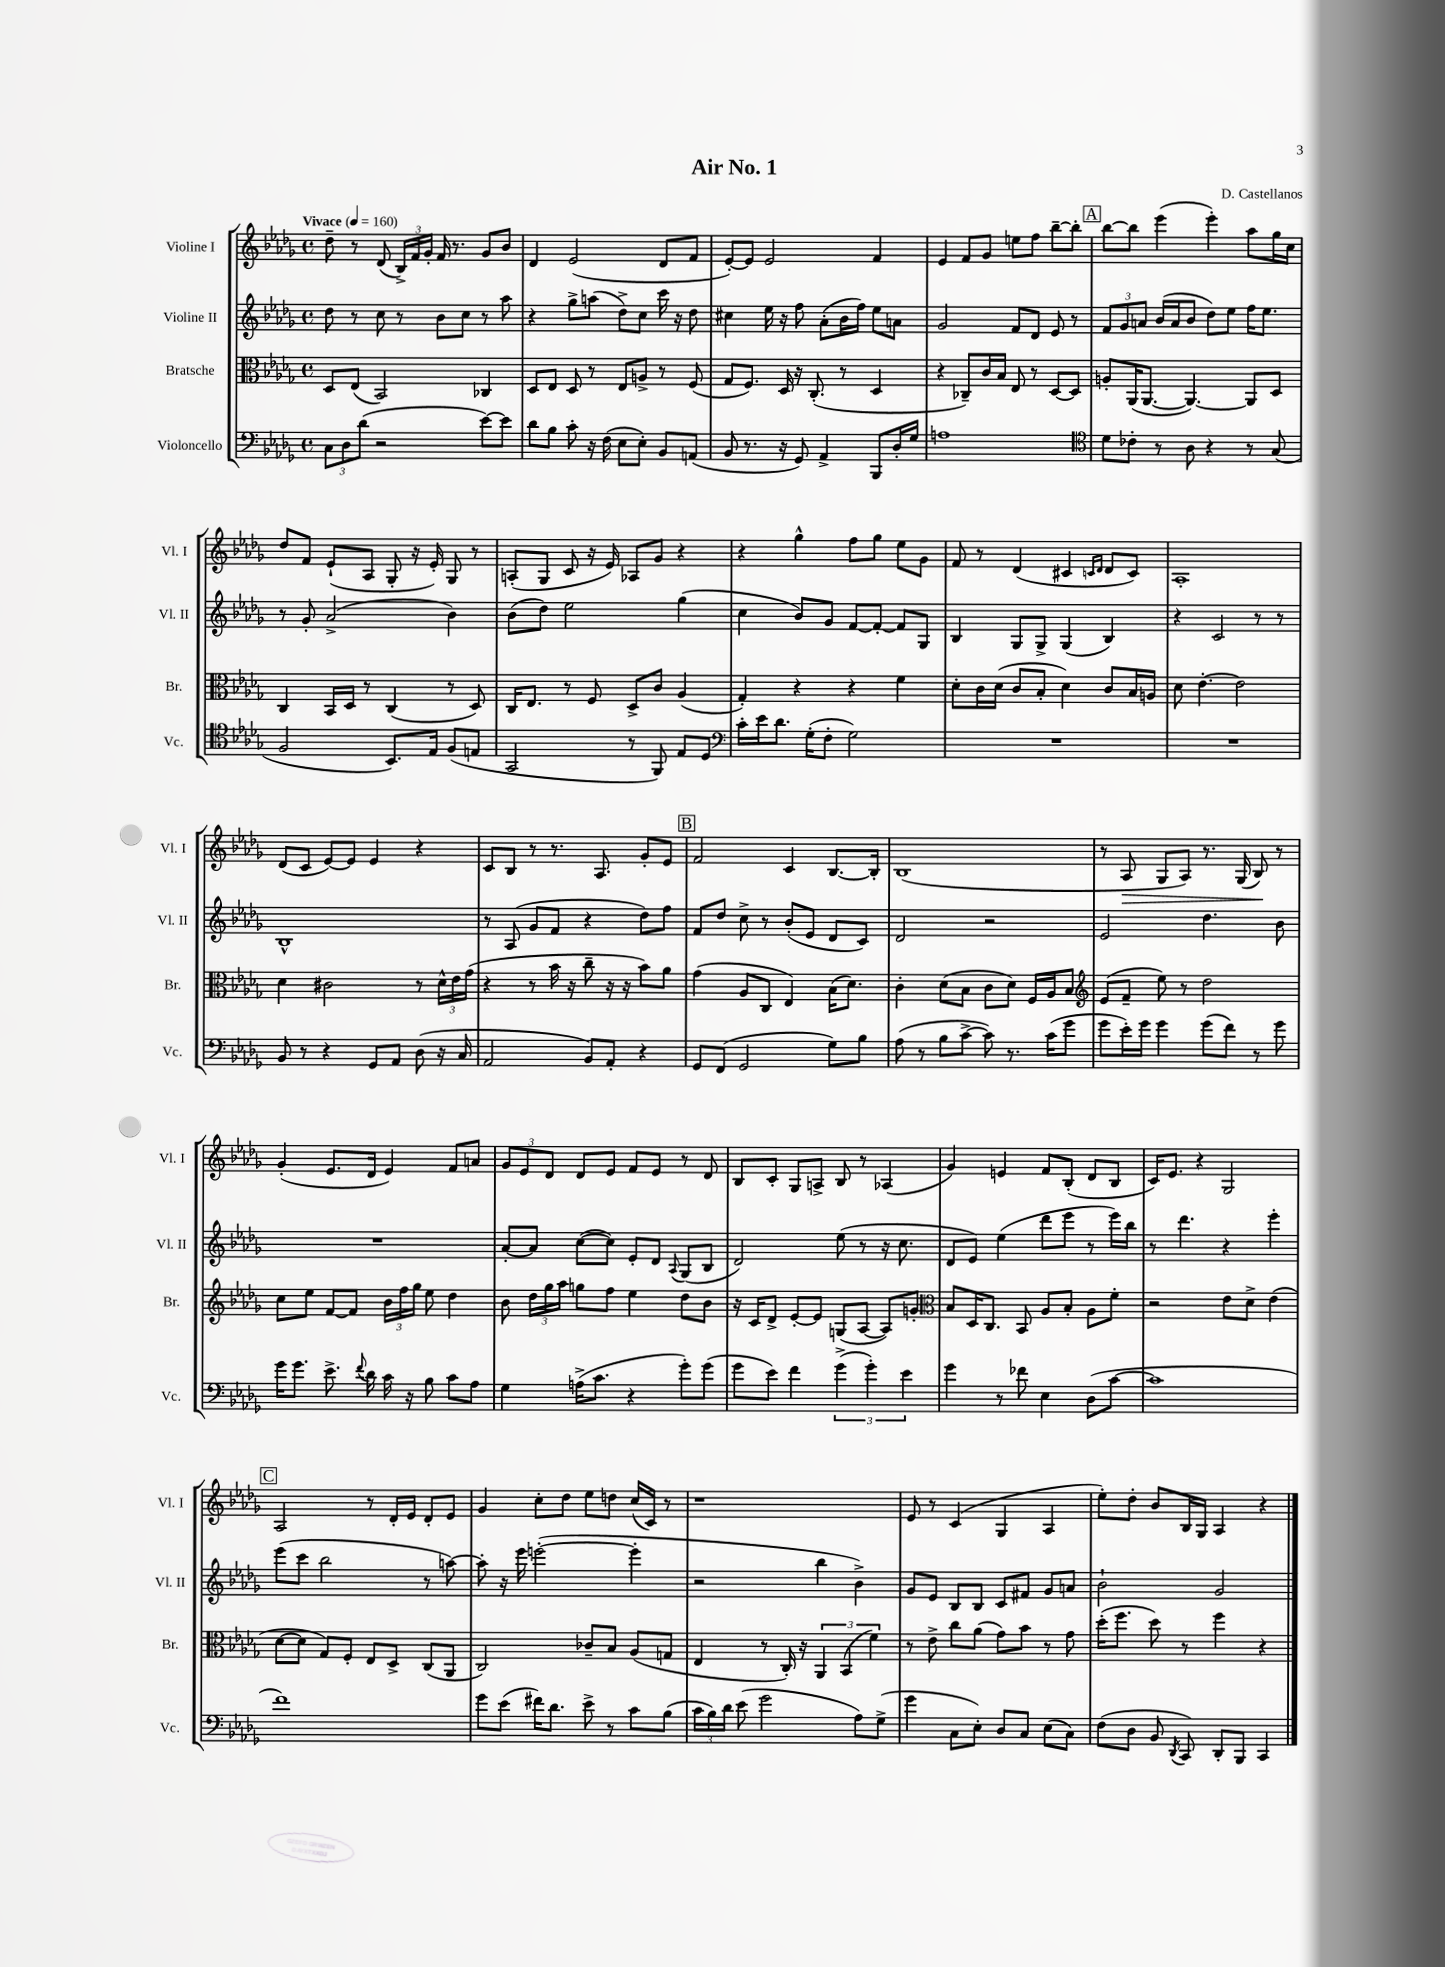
\header { title = "Air No. 1" composer = "D. Castellanos" }
<<
\new StaffGroup <<
\new Staff = "s0" \with { instrumentName = "Violine I" shortInstrumentName = "Vl. I" } {
    \clef treble \key des \major \defaultTimeSignature \time 4/4 \tempo "Vivace" 4 = 160
    \autoBeamOff des''8-- r8 des'8( \tuplet 3/2 { bes16[->) f'16 ges'16]-. } f'16 r8. ges'8[ bes'8] |
    des'4 ees'2( des'8[ f'8] |
    ees'8[~-.) ees'8] ees'2 f'4 |
    ees'4 f'8[ ges'8] e''8[ f''8] bes''8[~-- bes''8]-. |
    \mark \markup { \box "A" } bes''8[~ bes''8] ees'''4( ees'''4-.) aes''8[ ges''16 c''16] |
    des''8[ f'8] ees'8[-!( aes8] ges8-. r16 ees'16-.) ges8 r8 |
    a8[-.( ges8] c'8 r16 ees'16) aes8[ ges'8] r4 |
    r4 ges''4-^ f''8[ ges''8] ees''8[ ges'8] |
    f'8 r8 des'4( cis'4 \grace { c'16[ des'16] } des'8[ c'8]) |
    aes1-. |
    des'8[( c'8] ees'8[~) ees'8] ees'4 r4 |
    c'8[ bes8] r8 r8. aes8. ges'8[-. ees'8] |
    \mark \markup { \box "B" } f'2 c'4 bes8.[~ bes16]-. |
    bes1( |
    r8 aes8\> ges8[ aes8]) r8. ges16( bes8\!) r8 |
    ges'4-.( ees'8.[ des'16] ees'4) f'8[ a'8] |
    \tuplet 3/2 { ges'8[ ees'8 des'8] } des'8[ ees'8] f'8[ ees'8] r8 des'8 |
    bes8[ c'8]-. ges8[ a8]-> bes8 r8 aes4( |
    ges'4) e'4 f'8[ bes8]-.( des'8[ bes8] |
    c'16[) ees'8.] r4 ges2 |
    \mark \markup { \box "C" } aes2 r8 des'16[-. ees'16] des'8[-. ees'8] |
    ges'4 c''8[-. des''8] ees''8[ d''8] c''16[( c'16]) r8 |
    r1 |
    ees'8 r8 c'4( ges4 aes4 |
    ees''8[-.) des''8]-. bes'8[ bes16 ges16] aes4 r4 \bar "|." |
}
\new Staff = "s1" \with { instrumentName = "Violine II" shortInstrumentName = "Vl. II" } {
    \clef treble \key des \major \defaultTimeSignature \time 4/4
    \autoBeamOff des''8 r8 c''8 r8 bes'8[ c''8] r8 aes''8 |
    r4 ges''8[-> a''8]( des''8[->) c''8] c'''16 r16 des''8 |
    cis''4 ees''16 r16 f''8 aes'8[-.( bes'16 f''16]) ees''8[ a'8] |
    ges'2 f'8[ des'8] ees'8 r8 |
    \mark \markup { \box "A" } \tuplet 3/2 { f'8[ ges'8 a'8] } bes'16[( a'16 bes'8] des''8[) ees''8] f''16[ ees''8.] |
    r8 ges'8-. aes'2->( bes'4) |
    bes'8[( des''8]) ees''2 ges''4( |
    c''4 bes'8[) ges'8] f'8[~ f'8]~-. f'8[ ges8] |
    bes4 ges8[ ges8]-> ges4( bes4) |
    r4 c'2 r8 r8 |
    bes1-^ |
    r8 aes8( ges'8[ f'8] r4 des''8[) f''8] |
    \mark \markup { \box "B" } f'8[ des''8] c''8-> r8 bes'8[-.( ees'8] des'8[ c'8]) |
    des'2 r2 |
    ees'2 des''4. bes'8 |
    R1 |
    aes'8[~-. aes'8] c''8[~( c''8]) ees'8[-. des'8] \appoggiatura { aes8 } ges8[( bes8] |
    des'2) ees''8( r8 r16 c''8. |
    des'8[ ees'8]) ees''4( des'''8[ ees'''8] r8 ees'''16[) bes''16] |
    r8 des'''4. r4 ees'''4-. |
    \mark \markup { \box "C" } ees'''8[( c'''8] bes''2 r8 a''8~) |
    a''8-. r16 ees'''16 e'''2~-.( e'''4-. |
    r2 bes''4 bes'4->) |
    ges'8[ ees'8] bes8[ bes8] c'8[ fis'8] ges'8[ a'8] |
    bes'2-! ges'2 \bar "|." |
}
\new Staff = "s2" \with { instrumentName = "Bratsche" shortInstrumentName = "Br." } {
    \clef alto \key des \major \defaultTimeSignature \time 4/4
    \autoBeamOff des8[ ees8]( bes,2) ces4 |
    des8[ ees8] des8 r8 ees8[ a8]-> r8 f8( |
    ges8[ f8.]) des16 r16 c8.-.( r8 des4 |
    r4 ces8[--) c'16 bes16] ees8 r8 des8[~ des8] |
    \mark \markup { \box "A" } a8[-. aes,16( aes,8.]~ aes,4.~) aes,8[ des8] |
    c4 bes,16[ des16] r8 c4( r8 des8) |
    c16[ ees8.] r8 f8 des8[-> c'8] aes4( |
    ges4-.) r4 r4 f'4 |
    des'8[-. c'16 des'16]( c'8[ bes8]-. des'4) c'8[ bes16 a16] |
    des'8 ees'4.~-. ees'2 |
    des'4 cis'2 r8 \tuplet 3/2 { des'16[-^ ees'16 ges'16]( } |
    r4 r8 bes'16 r16 c''8-- r16 r16 bes'8[) aes'8] |
    \mark \markup { \box "B" } ges'4( aes8[ c8] ees4) bes16[( des'8.]) |
    c'4-. des'8[( bes8] c'8[ des'8]) f16[ aes16 bes8] |
    \clef treble ees'8[( f'8]-- ees''8) r8 des''2 |
    c''8[ ees''8] f'8[~ f'8] \tuplet 3/2 { bes'16[ f''16 ges''16] } ees''8 des''4 |
    bes'8 \tuplet 3/2 { des''16[ ges''16 aes''16] } g''8[ f''8] ees''4 des''8[ bes'8] |
    r16 c'16[ des'8]-> ees'8[~-. ees'8] g8[( aes8]~ aes8[) g'8]-. |
    \clef alto bes8[ des16 c8.] bes,8 aes8[ bes8]-. aes8[ f'8]-. |
    r2 ees'8[ des'8]-> ees'4( |
    \mark \markup { \box "C" } des'8[~ des'8] ges8[) f8]-. ees8[ des8]-> c8[( aes,8] |
    c2) ces'8[-- bes8] aes8[( g8] |
    ees4 r8 c16-.) r16 \tuplet 3/2 { aes,4 bes,4( f'4) } |
    r8 ees'8-> c''8[ aes'8]( ges'8[) bes'8] r8 ges'8 |
    des''16[-.( f''8.] des''8) r8 f''4 r4 \bar "|." |
}
\new Staff = "s3" \with { instrumentName = "Violoncello" shortInstrumentName = "Vc." } {
    \clef bass \key des \major \defaultTimeSignature \time 4/4
    \autoBeamOff \tuplet 3/2 { c8[ des8 des'8]( } r2 ees'8[~) ees'8] |
    des'8[ bes8] c'8-. r16 f16( ees8[ ees8]-.) bes,8[ a,8]( |
    bes,8 r8. r16 ges,8) aes,4-> bes,,8[ des16-. ges16] |
    a1 |
    \mark \markup { \box "A" } \clef tenor des'8[ ces'8]-. r8 aes8 r4 r8 ges8( |
    f2 bes,8.[) ees16] f8[( e8] |
    ges,2 r8 f,8) ees8[ des8] |
    \clef bass c'16[-. ees'16 des'8.] ges16[-.( f8]-. ges2) |
    R1 |
    R1 |
    bes,8 r8 r4 ges,8[ aes,8] des8( r16 c16 |
    aes,2 bes,8[) aes,8]-. r4 |
    \mark \markup { \box "B" } ges,8[ f,8]( ges,2 ges8[) bes8] |
    aes8( r8 bes8[ c'8]~-> c'8) r8. c'16[( ges'8] |
    ges'8[ ees'16-.) ges'16] ges'4 ges'8[( f'8]) r8 ges'8 |
    ges'16[ ges'8.] ees'8.-> \appoggiatura { f'8 } des'16 c'16 r16 bes8 c'8[ aes8] |
    ges4 a16[->( c'8.] r4 ges'8[-.) ges'8]( |
    ges'8[ ees'8]) f'4 \tuplet 3/2 { ges'4->( ges'4-.) ees'4 } |
    ges'4 r8 fes'8 ees4 des8[( c'8]~ |
    c'1 |
    \mark \markup { \box "C" } f'1) |
    ges'8[ ees'8]( fis'16[) des'8.] ees'8-> r8 c'8[ bes8]( |
    \tuplet 3/2 { c'16[ bes16) des'16] } ees'8( ges'2 aes8[) ges8]->( |
    ges'4 c8[ ees8]-.) des8[ c8] ees8[( c8]) |
    f8[( des8] bes,8 \acciaccatura { des,8 } c,8) des,8[-. bes,,8] c,4 \bar "|." |
}
>>
>>
\layout { \context { \Score \remove "Bar_number_engraver" } }
